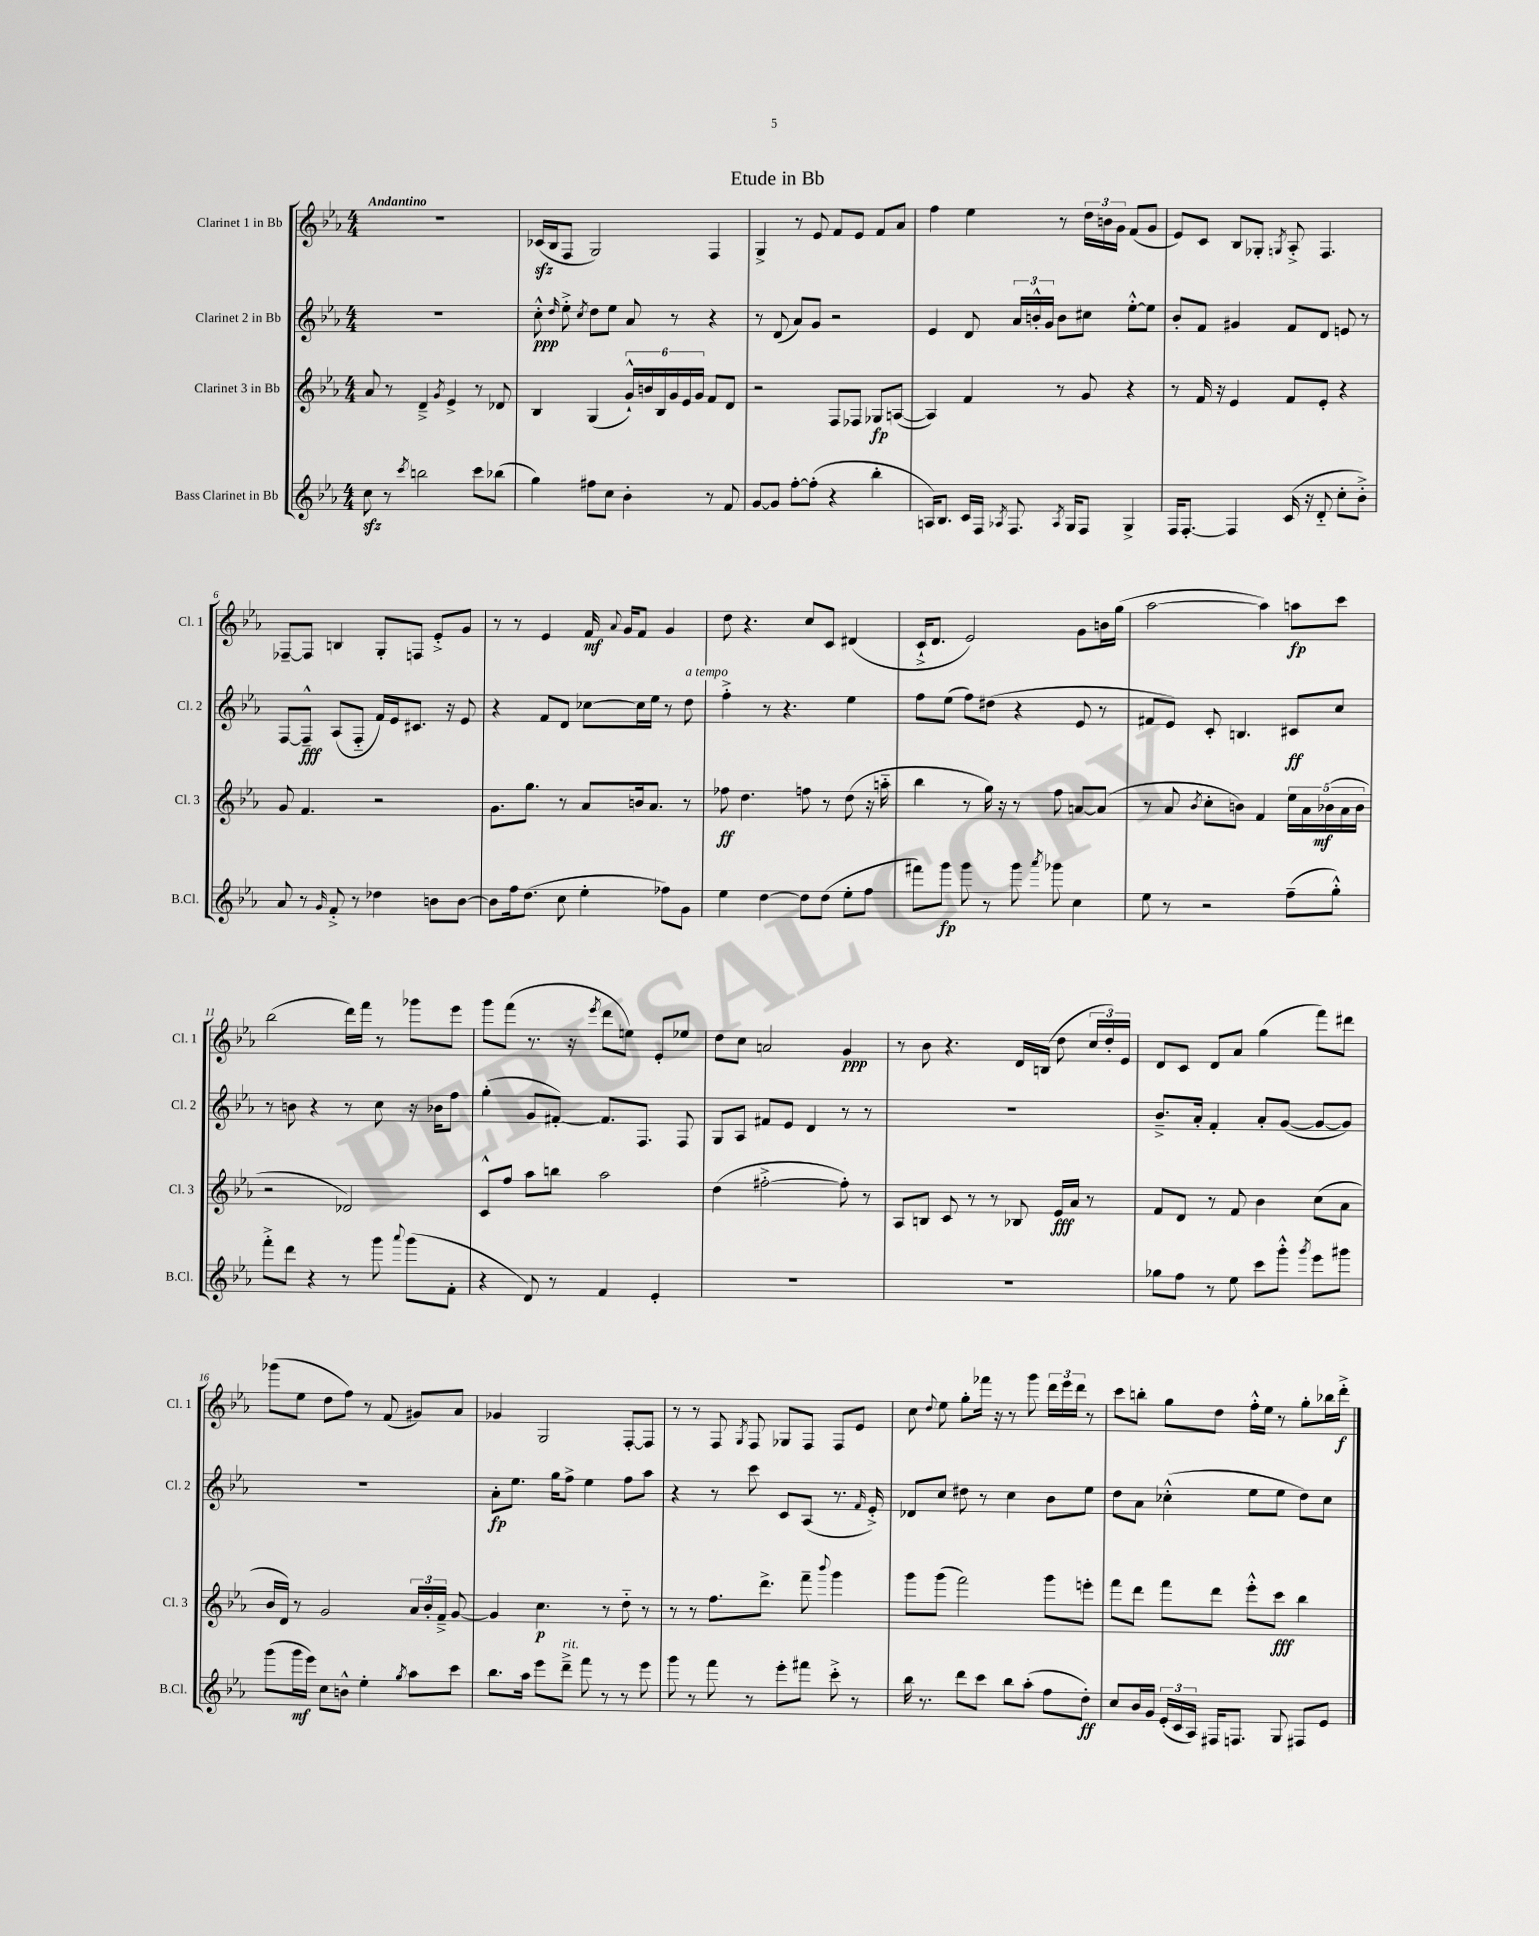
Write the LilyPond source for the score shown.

\header { title = "Etude in Bb" }
<<
\new StaffGroup <<
\new Staff = "s0" \with { instrumentName = "Clarinet 1 in Bb" shortInstrumentName = "Cl. 1" } {
    \clef treble \key ees \major \numericTimeSignature \time 4/4 \tempo "Andantino"
    \autoBeamOff R1 |
    ces'16[\sfz( bes16 f8] g2) f4 |
    g4-> r8 ees'8 f'8[ ees'8] f'8[ aes'8] |
    f''4 ees''4 r8 \tuplet 3/2 { d''16[ b'16 g'16] } f'8[( g'8] |
    ees'8[) c'8] bes8[ ges8]-. \acciaccatura { g8 } aes8-.-> f4. |
    fes8[~-- fes8] b4 g8[-. f8] ees'8[-.-> g'8] |
    r8 r8 ees'4 f'16\mf \appoggiatura { aes'8 } g'16[ f'8] g'4 |
    d''8 r4. c''8[ c'8] dis'4( |
    c'16[-!-> d'8.] ees'2) g'8[ b'16 g''16]( |
    aes''2~ aes''4) a''8[\fp c'''8] |
    bes''2( d'''16[) f'''16] r8 ges'''8[ ees'''8] |
    g'''8[ f'''8]( r8. r16 \acciaccatura { ees'''8 } d'''8[ e''8]) ees'8[-. ees''8] |
    d''8[ c''8] a'2 g'4\ppp |
    r8 bes'8 r4. d'16[ b16]( d''8 \tuplet 3/2 { c''16[ d''16-.) ees'16] } |
    d'8[ c'8] d'8[ aes'8] g''4( f'''8[) dis'''8] |
    ges'''8[( ees''8] d''8[ f''8]) r8 f'8( gis'8[) aes'8] |
    ges'4 g2 f8[~-. f8] |
    r8 r8 f8 \acciaccatura { g8 } f8 ges8[ f8] f8[ ees'8] |
    c''8 \appoggiatura { d''8 } ees''8 g''8[-. fes'''16] r16 r8 g'''8 \tuplet 3/2 { d'''16[ ees'''16 d'''16] } r8 |
    c'''8[ b''8]-. g''8[ d''8] f''16[-.-^ ees''16] r8 g''8[-. bes''16 d'''16]-.->\f \bar "|." |
}
\new Staff = "s1" \with { instrumentName = "Clarinet 2 in Bb" shortInstrumentName = "Cl. 2" } {
    \clef treble \key ees \major \numericTimeSignature \time 4/4
    \autoBeamOff R1 |
    c''8-.-^\ppp \grace { d''16 } ees''8-.-> \acciaccatura { c''8 } d''8[ ees''8] aes'8 r8 r4 |
    r8 d'8( aes'8[) g'8] r2 |
    ees'4 d'8 \tuplet 3/2 { aes'16[ b'16-.-^ g'16] } b'8[ cis''8] ees''8[~-.-^ ees''8] |
    bes'8[-. f'8] gis'4 f'8[ d'8] e'8 r8 |
    f8[~ f8]---^\fff aes8[( f8]-_ f'16[) ees'16 cis'8.] r16 ees'8 |
    r4 f'8[ d'8] ces''8[~ ces''16 ees''16] r8 d''8^\markup { \italic "a tempo" } |
    f''4-.-> r8 r4. ees''4 |
    f''8[ ees''8]( f''8[) dis''8]( r4 ees'8 r8 |
    fis'8[ ees'8]) c'8-. b4. cis'8[\ff c''8] |
    r8 b'8 r4 r8 c''8 r16 bes'16[ f''8] |
    g''4-.( g'8[ fis'8]~-.) fis'8.[ f8.] f8 |
    g8[ aes8] fis'8[ ees'8] d'4 r8 r8 |
    R1 |
    bes'8.[---> aes'16]-. f'4-. aes'8[-. g'8]~( g'8[~ g'8]) |
    R1 |
    aes'8[-.\fp ees''8.] g''16[ f''8]-> ees''4 f''8[ aes''8] |
    r4 r8 c'''8 c'8[ aes8]( r8. \grace { f'16 } ees'16-.->) |
    des'8[ c''8] dis''8 r8 c''4 bes'8[ ees''8] |
    d''8[ aes'8] ces''4-.-^( ees''8[ ees''8] d''8[) ces''8] \bar "|." |
}
\new Staff = "s2" \with { instrumentName = "Clarinet 3 in Bb" shortInstrumentName = "Cl. 3" } {
    \clef treble \key ees \major \numericTimeSignature \time 4/4
    \autoBeamOff aes'8 r8 d'4---> \acciaccatura { g'8 } ees'4-> r8 des'8 |
    bes4 g4( \tuplet 6/4 { g'16[-!-^) b'16 bes16 g'16 ees'16 g'16] } f'8[ d'8] |
    r2 f8[ fes8] ges8[\fp a8]~( |
    a4) f'4 r8 g'8 r4 |
    r8 f'16 r16 ees'4 f'8[ ees'8]-. r4 |
    g'8 f'4. r2 |
    g'8.[ g''8.] r8 aes'8[ b'16 aes'8.] r8 |
    fes''8\ff d''4. f''8 r8 d''8( r16 a''16-_ |
    bes''4 r8 g''16) r16 r8 f''8 a'8[~ a'8]( |
    r8 aes'8 \acciaccatura { bes'8 } c''8[-. b'8]) f'4 \tuplet 5/4 { ees''16[ aes'16 bes'16\mf( aes'16 bes'16] } |
    r2 des'2) |
    c'8[-^ f''8] aes''8[ b''8] aes''2 |
    d''4( fis''2~-.-> fis''8-.) r8 |
    aes8[ b8] c'8 r8 r8 bes8 ees'16[\fff aes'16] r8 |
    f'8[ d'8] r8 f'8 bes'4 c''8[( aes'8] |
    bes'16[ d'16]) r8 g'2 \tuplet 3/2 { aes'16[ bes'16-. f'16]---> } g'8~ |
    g'4 c''4.\p r8 d''8-_ r8 |
    r8 r8 f''8.[ d'''8.]-> f'''8-- \appoggiatura { bes'''8 } g'''4 |
    g'''8[ g'''8]( f'''2) g'''8[ e'''8]-. |
    f'''8[ d'''8] f'''8[ d'''8] ees'''8[-.-^ c'''8]\fff bes''4 \bar "|." |
}
\new Staff = "s3" \with { instrumentName = "Bass Clarinet in Bb" shortInstrumentName = "B.Cl." } {
    \clef treble \key ees \major \numericTimeSignature \time 4/4
    \autoBeamOff c''8\sfz r8 \acciaccatura { c'''8 } b''2 c'''8[ bes''8]( |
    g''4) fis''8[ c''8] bes'4-. r8 f'8 |
    g'8[~ g'8] f''8[~-. f''8]-.( r4 bes''4-. |
    a16[) bes8.] c'16[ f16] \acciaccatura { aes8 } f8. \acciaccatura { aes8 } g16[ f8] g4-> |
    f16[ f8.]~-. f4 c'16( r16 d'8-_ c''8[-. bes'8]-.->) |
    aes'8 r8 \grace { g'16 } f'8-.-> r8 des''4 b'8[ b'8]~ |
    b'8[ f''16 d''8.]( c''8 ees''4-. fes''8[) g'8] |
    ees''4 d''4~ d''8[ d''8]( ees''8[-. f''8] |
    fis'''8[) g'''8]\fp g'''8 r8 g'''8 \acciaccatura { aes'''8 } ges'''8 c''4 |
    ees''8 r8 r2 f''8[--( g''8]-.-^) |
    f'''8[-.-> d'''8] r4 r8 g'''8 \appoggiatura { aes'''8 } g'''8[( f'8]-. |
    r4 d'8) r8 f'4 ees'4-. |
    R1 |
    R1 |
    ges''8[ f''8] r8 ees''8 c'''8[ g'''8]-.-^ \acciaccatura { g'''8 } ees'''8[ gis'''8] |
    g'''8[( g'''16\mf ees'''16]) c''8[ b'8]-^ ees''4-. \acciaccatura { g''8 } aes''8[ c'''8] |
    bes''8.[ aes''16] ees'''8[ d'''8]--->^\markup { \italic "rit." } f'''8 r8 r8 ees'''8 |
    g'''8 r8 f'''8 r8 ees'''8[-. fis'''8] c'''8-.-> r8 |
    bes''16 r8. d'''8[ c'''8] bes''8[ aes''8]-.( f''8[ d''8]-.\ff) |
    c''8[ bes'16 g'16] \tuplet 3/2 { ees'16[-.( c'16 aes16]) } fis16[ f8.] g8 fis8[ ees'8] \bar "|." |
}
>>
>>
